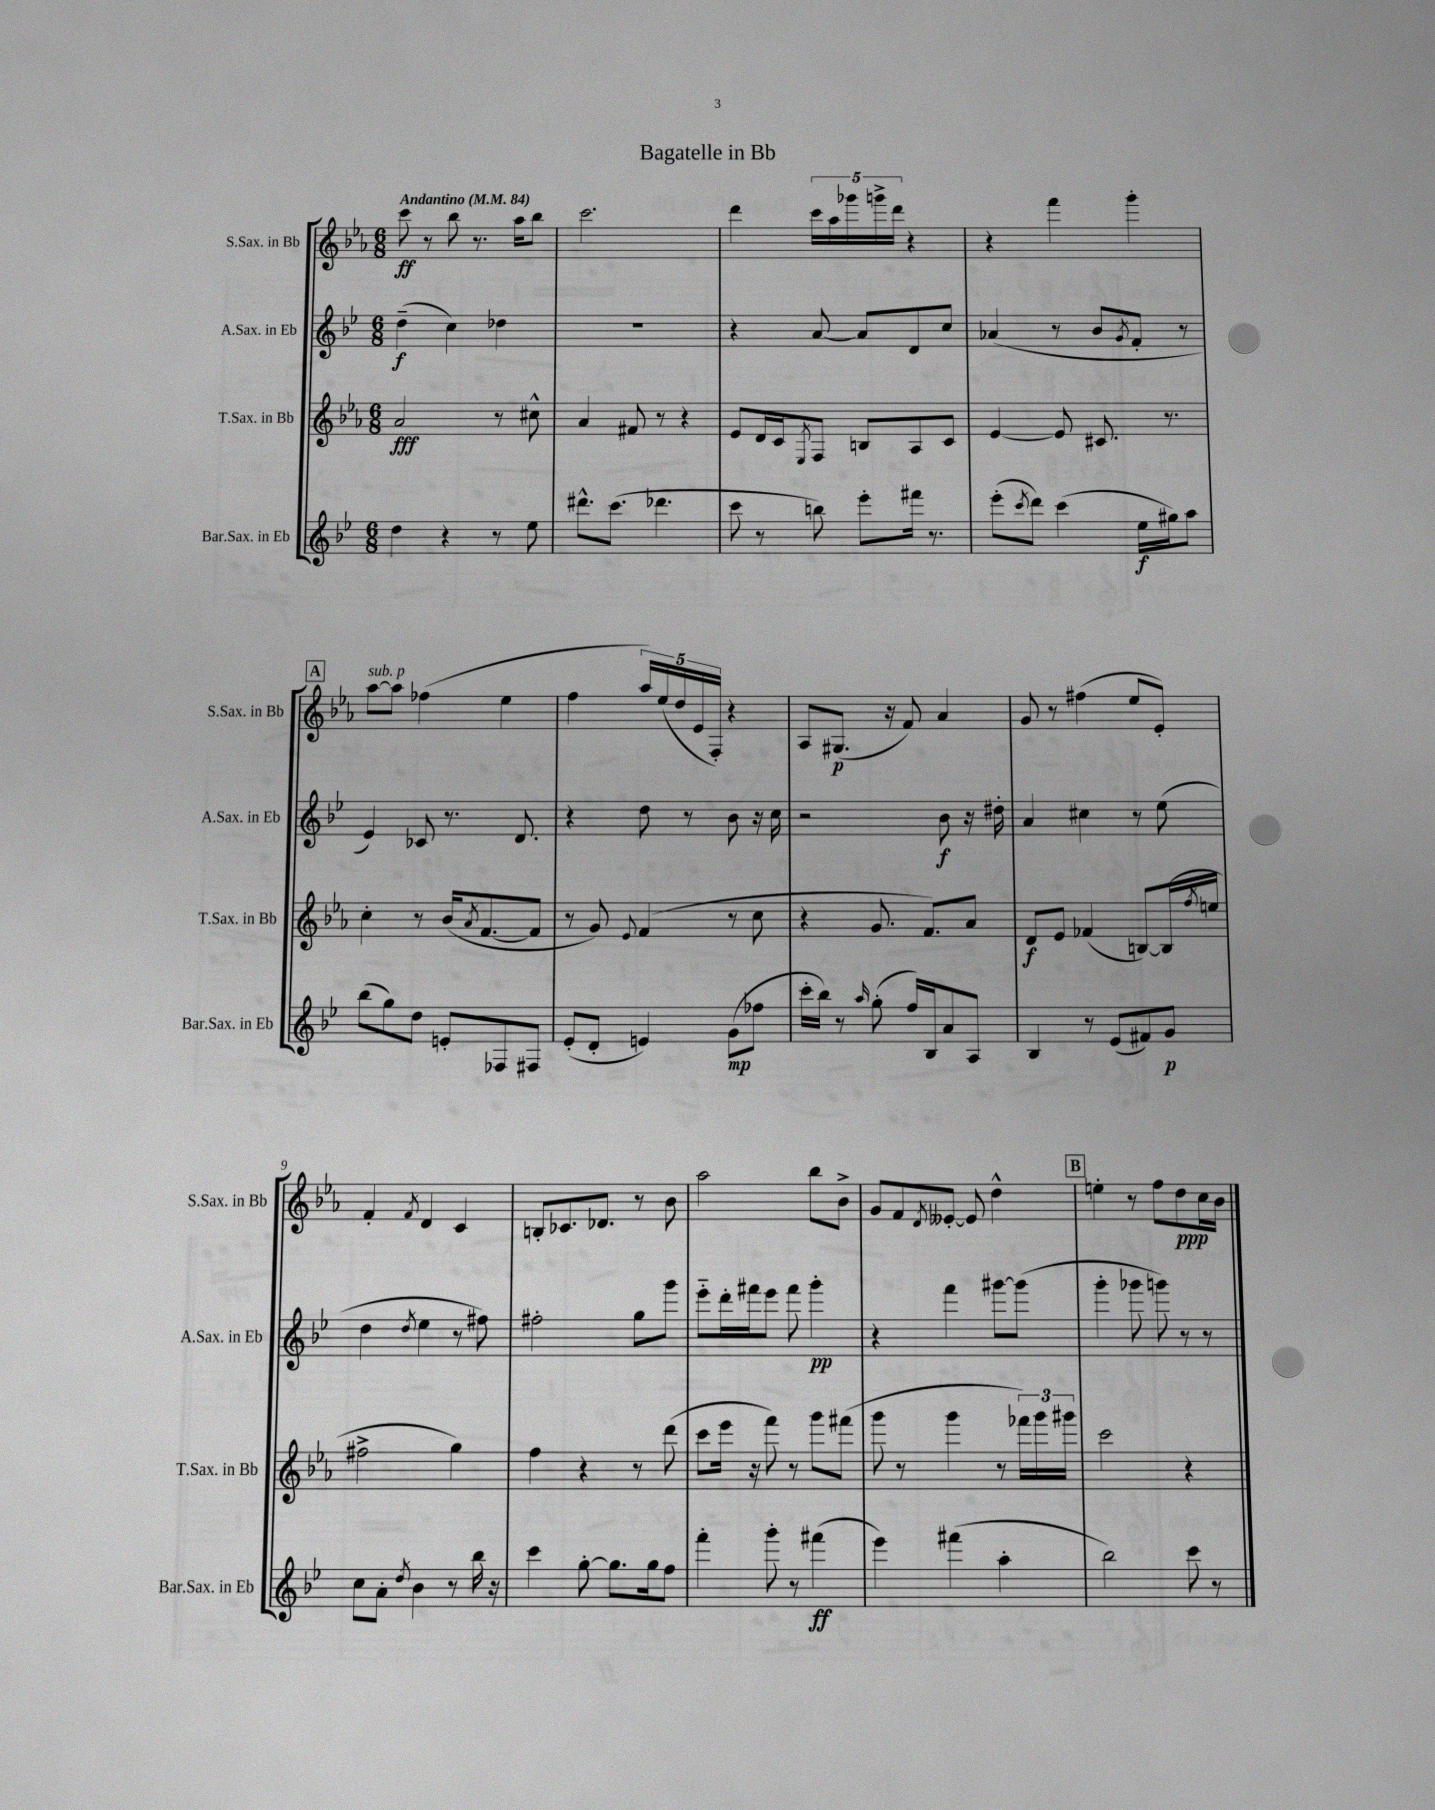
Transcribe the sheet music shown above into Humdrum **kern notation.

**kern	**kern	**kern	**kern
*staff4	*staff3	*staff2	*staff1
*clefG2	*clefG2	*clefG2	*clefG2
*k[b-e-]	*k[b-e-a-]	*k[b-e-]	*k[b-e-a-]
*M6/8	*M6/8	*M6/8	*M6/8
*MM84	*MM84	*MM84	*MM84
4dd	2a-	(4dd~	8ccc
.	.	.	8r
4r	.	4cc)	8bb-
.	.	.	8.r
8r	8r	4dd-	.
.	.	.	16aa-
8ee-	8cc#^^	.	8bb-
=	=	=	=
8.ddd#^^	4a-	2.r	2.ccc
(8.ccc	.	.	.
.	8f#	.	.
4.ddd-	8r	.	.
.	4r	.	.
=	=	=	=
8ccc	8e-	4r	4ddd
8r	16d	.	.
.	16c	.	.
.	8qE-	.	.
8bb)	8F	[8a	20ccc
.	.	.	20aa-
.	.	.	20ggg-
8eee-'	8B	8a]	.
.	.	.	20ggg^
.	.	.	20ddd
16fff#	8A-	8d	4r
8.r	.	.	.
.	8c	8cc	.
=	=	=	=
(8eee-'	[4e-	(4a-	4r
8qccc	.	.	.
8ddd)	.	.	.
(4ccc	8e-]	8r	4fff
.	8.c#	8b-	.
.	.	8qg	.
16ee-	.	8f'	4ggg'
16gg#)	8.r	.	.
8aa	.	8r	.
=	=	=	=
(8bb-	4cc'	4e-)	[8aa-
8gg)	.	.	8aa-]
8dd	8r	8c-	(4ff-
8e'	(16b-	8.r	.
.	8qa-	.	.
.	[8.f	.	.
8F-	.	.	4ee-
.	.	8.d	.
8F#	8f]	.	.
=	=	=	=
(8e-'	8r	4r	4ff
8d'	8g)	.	.
.	8qqe-	.	.
4e)	(4f	8dd	20aa-)
.	.	.	(20ee-
.	.	.	20dd
.	.	8r	.
.	.	.	20e-
.	.	.	20F')
(8g	8r	8b-	4r
8ff-	8cc	16r	.
.	.	16cc	.
=	=	=	=
16ccc'	4r	2r	8A-
16bb-)	.	.	.
8r	.	.	(8.G#
16qqaa	.	.	.
(8gg'	8.g	.	.
.	.	.	16r
16ff)	.	.	8f)
16B-	8.f)	.	.
8a	.	8b-	4a-
8A	8a-	16r	.
.	.	16dd#'	.
=	=	=	=
4B-	8d	4a	8g
.	8e-	.	8r
8r	(4f-	4cc#	(4ff#
(8e-	.	.	.
8f#)	[8B)	8r	8ee-
8g	(16B]	(8ee-	8e-')
.	8qff	.	.
.	16ee	.	.
=	=	=	=
8cc	2ff#^	4dd	4f'
8a'	.	.	.
8qdd	.	8qdd	8qf
4b-	.	4ee-	4d
8r	4gg)	8r	4c
16bb-	.	8ff#)	.
16r	.	.	.
=	=	=	=
4ccc	4ff	2ff#'	8B'
.	.	.	8.c-
[8gg'	4r	.	.
.	.	.	8.d-
8.gg]	.	.	.
.	8r	8gg	8r
16gg	.	.	.
8ff	(8ddd	8ggg	8b-
=	=	=	=
4fff'	8ccc	8eee-'~	2aa-
.	16eee-	16ddd'	.
.	16r	16fff#	.
8ggg'	8fff)	8eee-	.
8r	8r	8fff#	.
(4fff#	8ggg	4ggg'	8bb-
.	(8fff#	.	8b-^
=	=	=	=
4eee-)	8ggg	4r	8g
.	8r	.	8f
.	.	.	8qd
(4fff#	4ggg	4fff	[8e--'
.	.	.	8e--]
4aa'	8r	[8ggg#	4dd^^
.	24fff-)	(8ggg#]	.
.	24ggg	.	.
.	24ggg#	.	.
=	=	=	=
2bb-)	2ccc	4ggg'	4ee'
.	.	8ggg-	8r
.	.	8ggg)	8ff
8ccc	4r	8r	8dd
8r	.	8r	16cc
.	.	.	16b-
==	==	==	==
*-	*-	*-	*-
